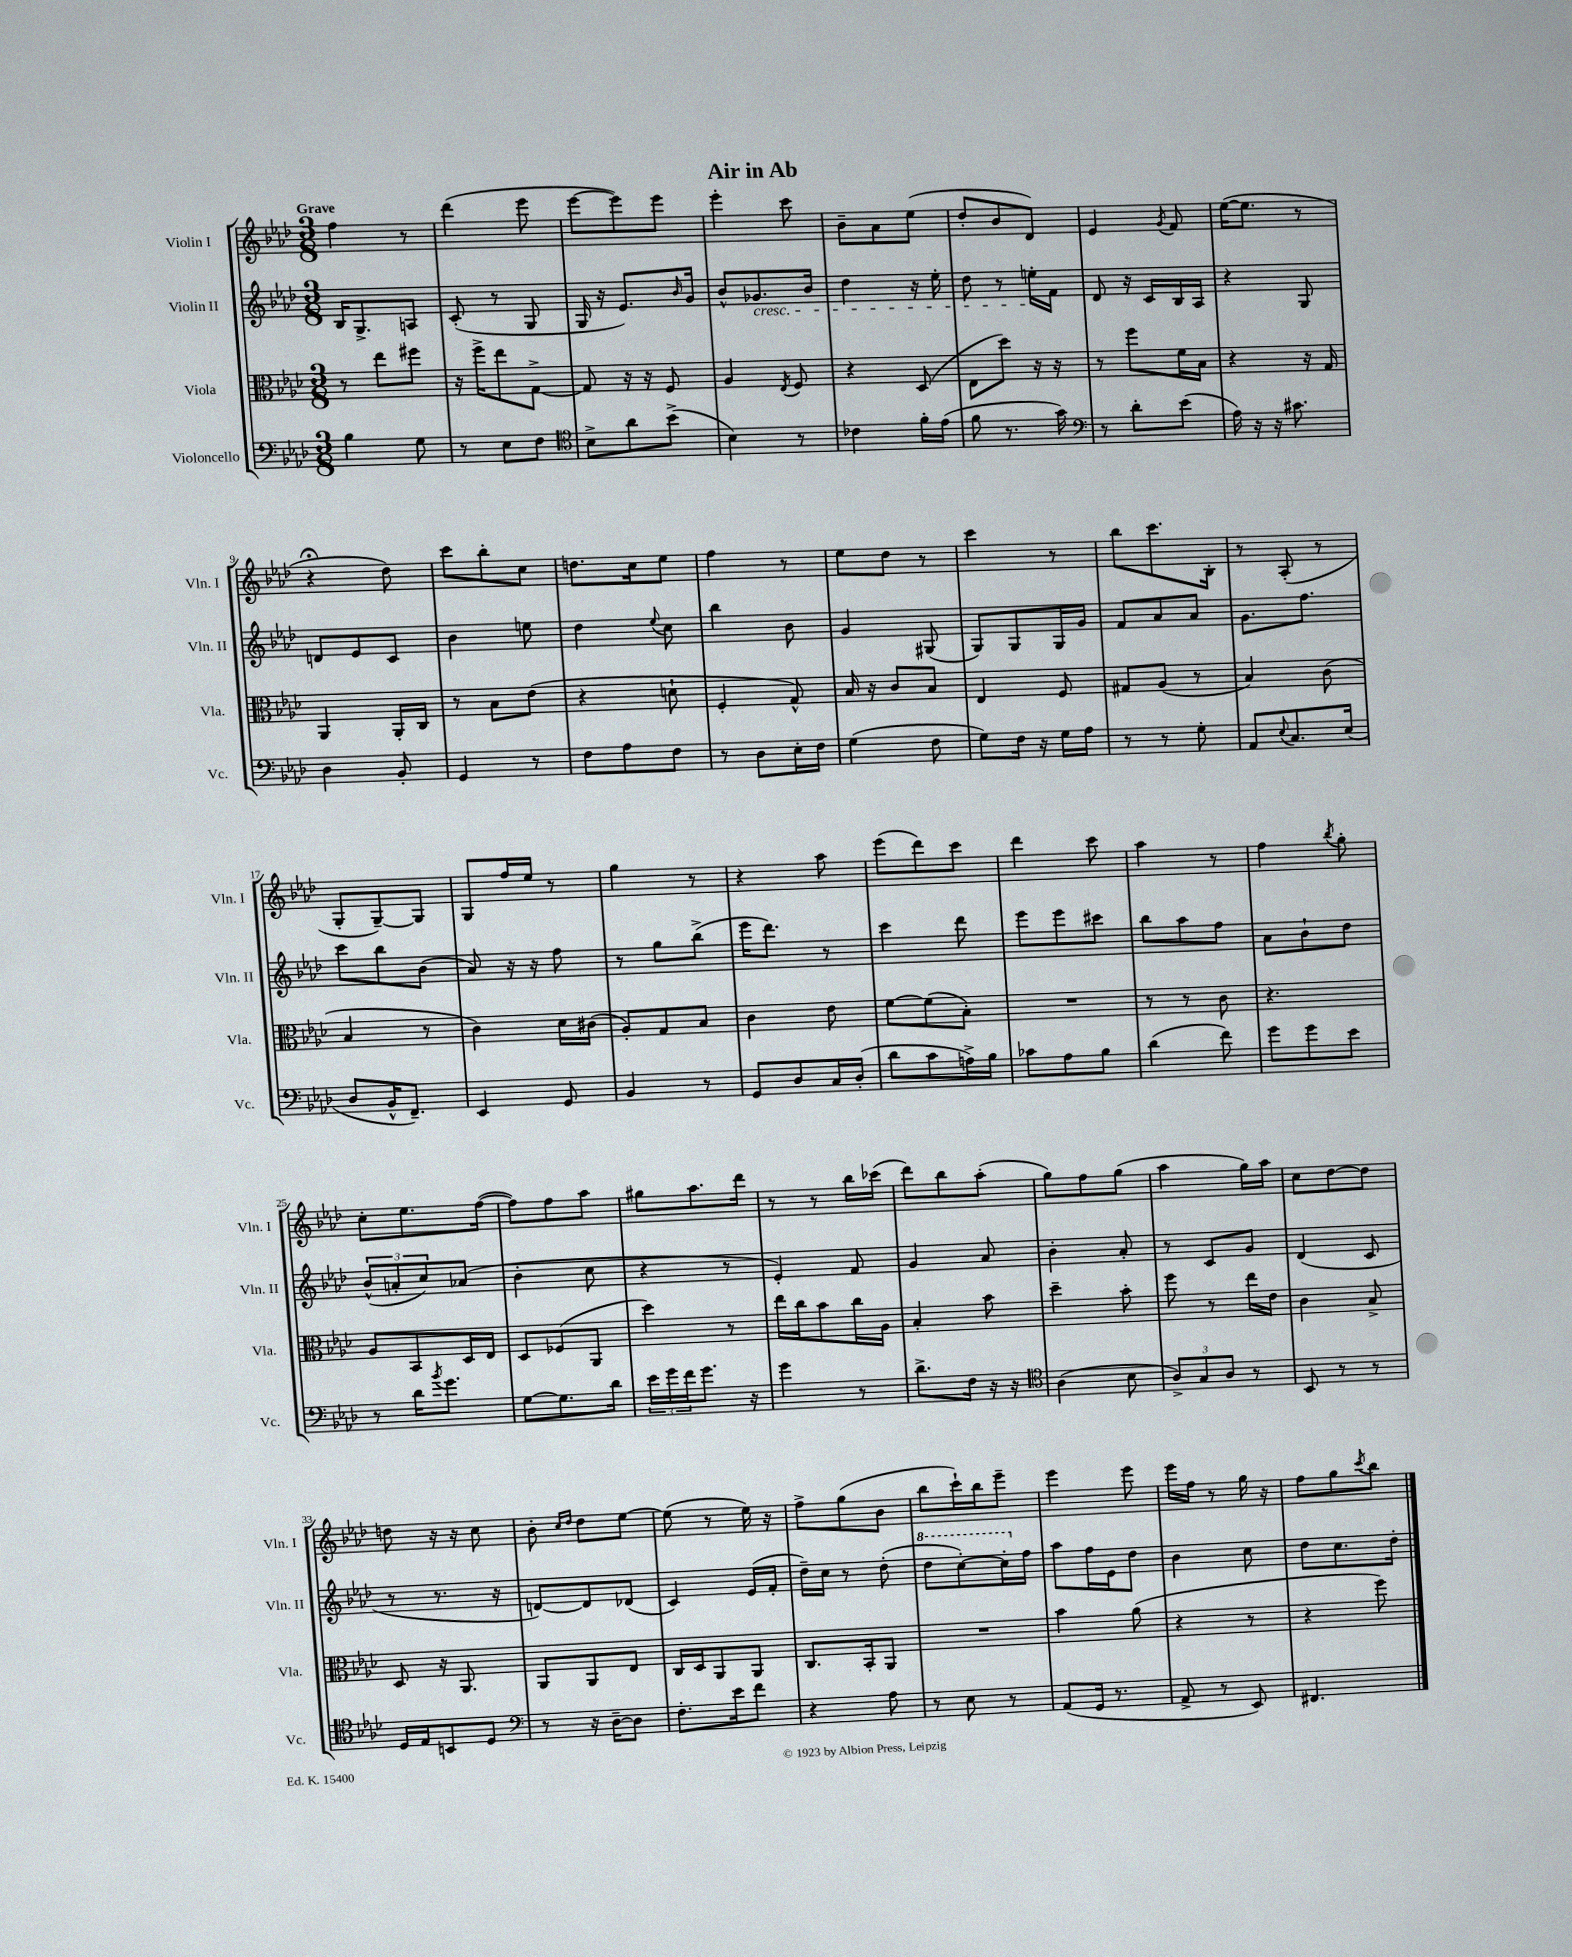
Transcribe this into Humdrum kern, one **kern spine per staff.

**kern	**kern	**kern	**kern
*staff4	*staff3	*staff2	*staff1
*clefF4	*clefC3	*clefG2	*clefG2
*k[b-e-a-d-]	*k[b-e-a-d-]	*k[b-e-a-d-]	*k[b-e-a-d-]
*M3/8	*M3/8	*M3/8	*M3/8
4B-	8r	16B-	4ff
.	.	8.G^	.
.	8ee-	.	.
8G	8ff#	8A	8r
=	=	=	=
8r	16r	(8c'	(4ddd-
.	16ff^	.	.
8E-	8ee-	8r	.
8F	[8G^	8G	8eee-
=	=	=	=
*clefC4	*	*	*
8B-^	8G]	16G	[8eee-
.	.	16r	.
8a-	16r	8.e-)	8eee-])
.	16r	.	.
(8b-^	8F	.	8eee-
.	.	16qqb-	.
.	.	16g	.
=	=	=	=
4B-)	4A-	8b-^^	4eee-'
.	.	8.g-	.
.	8qE-	.	.
8r	8F	.	8ccc
.	.	16b-	.
=	=	=	=
4c-	4r	4dd-	8b-~
.	.	.	8a-
16f'	(8D-	16r	(8ee-
(16e-	.	16ee-'	.
=	=	=	=
8f	8E-	8dd-	8dd-'
8.r	8dd-)	8r	8b-
.	16r	16ee'	8d-)
16g)	16r	16f	.
=	=	=	=
*clefF4	*	*	*
8r	8r	8d-	4e-
8d-'	8ff	16r	.
.	.	16c	.
.	.	.	8qg
(8e-	16f	16B-	8f
.	16B-	16A-	.
=	=	=	=
16A-)	4r	4r	([16ee-
16r	.	.	8.ee-]
16r	.	.	.
8.c#	.	.	.
.	16r	8G	8r
.	16G	.	.
=	=	=	=
4D-	4AA-	8d	4r;
.	.	8e-	.
8BB-'	16AA-'	8c	8dd-)
.	16C	.	.
=	=	=	=
4GG	8r	4b-	8ccc
.	8B-	.	8bb-'
8r	(8e-	8ee	8cc
=	=	=	=
8F	4r	4dd-	8.dd
8A-	.	.	.
.	.	.	16cc
.	.	8qqee-	.
8F	8d`	8cc	8ee-
=	=	=	=
8r	4F'	4bb-	4ff
8D-	.	.	.
16E-'	8G^^)	8b-	8r
16F	.	.	.
=	=	=	=
(4G	16B-	4g	8ee-
.	16r	.	.
.	8c	.	8dd-
8F	8B-	(8G#	8r
=	=	=	=
8G)	4E-	8G)	4ccc
16F	.	8G	.
16r	.	.	.
16G	8F	16G	8r
16A-	.	16g	.
=	=	=	=
8r	8G#	8f	8bb-
8r	(8A-	8a-	8.ccc
8G'	8r	8a-	.
.	.	.	16B-'
=	=	=	=
8AA-	4B-)	8.g	8r
8qqE-	.	.	.
8.C	.	.	(8A-'
.	.	8.ff	.
.	(8c	.	8r
(16E-	.	.	.
=	=	=	=
8D-	4B-	8ccc	8G'
16BB-^^	.	8bb-	[8G~)
8.FF~)	.	.	.
.	8r	(8b-	8G]
=	=	=	=
4EE-	4c)	8a-)	8G
.	.	16r	16ff
.	.	16r	16ee-
8GG	16d-	8ff	8r
.	(16c#	.	.
=	=	=	=
4BB-	8A-')	8r	4gg
.	8G	8gg	.
8r	8B-	(8bb-^	8r
=	=	=	=
8GG	4c	16eee-	4r
.	.	8.ddd-)	.
8D-	.	.	.
16C	8e-	8r	8aa-
(16D-'	.	.	.
=	=	=	=
8d-	[8f	4ccc	(8eee-
8c	(8f]	.	8ddd-)
16A^)	8B-')	8ddd-	8ccc
16B-	.	.	.
=	=	=	=
8c-	4.r	8eee-	4ddd-
8A-	.	8eee-	.
8B-	.	8ccc#	8ccc
=	=	=	=
(4d-	8r	8bb-	4aa-
.	8r	8aa-	.
8f)	8c	8ff	8r
=	=	=	=
8g	4.r	8a-	4ff
8g	.	8b-`	.
.	.	.	8qbb-
8e-	.	8dd-	8gg'
=	=	=	=
8r	8A-	(12b-^^	8cc'
.	.	12a'	.
16d-	8BB-	.	8.ee-
.	.	12cc)	.
8qb-	.	.	.
8.g	.	.	.
.	16D-	(8a-	.
.	16E-	.	([16ff
=	=	=	=
[8G	8D-	4b-'	8ff])
8.G]	(8F-	.	8ff
.	8AA-	8cc	8aa-
16d-	.	.	.
=	=	=	=
24e-	4dd-)	4r	8gg#
24g	.	.	.
24f	.	.	.
8.g	.	.	8.aa-
.	8r	8r	.
16r	.	.	16ddd-
=	=	=	=
4g	16ee-	4e-')	8r
.	16cc	.	.
.	8b-	.	8r
8r	16cc	8f	16bb-
.	16A-	.	(16ccc-
=	=	=	=
8.d-^	4B-'	4g	8ddd-)
.	.	.	8bb-
16F	.	.	.
16r	8b-	8a-	(8aa-'
16r	.	.	.
=	=	=	=
*clefC4	*	*	*
(4A-	4dd-~	4b-'	8gg)
.	.	.	8ff
8B-	8b-'	8a-'	(8gg
=	=	=	=
12A-^)	8ff	8r	4aa-
12G	.	.	.
.	8r	8c	.
12A-	.	.	.
8r	16ee-	8g	16gg)
.	16e-	.	16aa-
=	=	=	=
8BB-	4c	(4d-	8cc
8r	.	.	[8dd-
8r	8B-^	8c	8dd-]
=	=	=	=
16D-	8D-	8r	8dd
16E-	.	.	.
8BB	16r	8.r	16r
.	8.AA-	.	16r
8D-	.	.	8cc
.	.	16r	.
=	=	=	=
*clefF4	*	*	*
8r	8AA-	[8d)	8b-'
.	.	.	16qqcc
.	.	.	16qqdd-
16r	8AA-	8d]	8dd-
[16D-~	.	.	.
8D-]	8E-	(8d-	[8ee-
=	=	=	=
8.F'	16C	4c)	(8ee-]
.	16D-	.	.
.	8AA-	.	8r
16e-	.	.	.
8f	8AA-	(16e-	16ee-)
.	.	16f'	16r
=	=	=	=
4r	8.C	16dd-~)	8ff^
.	.	16cc	.
.	.	8r	(8gg
.	16BB-'	.	.
8A-	8AA-	(8dd-'	8b-
=	=	=	=
8r	4.r	8ddd-	8bb-
8E-	.	[8ccc')	16ccc`)
.	.	.	16bb-
8r	.	16ccc']	8eee-~
.	.	16ff	.
=	=	=	=
(8AA-	4b-	8aa-	4eee-
16GG	.	16ff	.
8.r	.	16e-	.
.	(8a-	8dd-	8eee-
=	=	=	=
8AA-^	4r	4b-	16eee-
.	.	.	16ff
8r	.	.	8r
8EE-)	8r	8cc	16gg
.	.	.	16r
=	=	=	=
4.FF#	4r	8dd-	8ff
.	.	8.cc	8gg
.	.	.	8qccc
.	8ff)	.	8bb-
.	.	16dd-'	.
==	==	==	==
*-	*-	*-	*-
